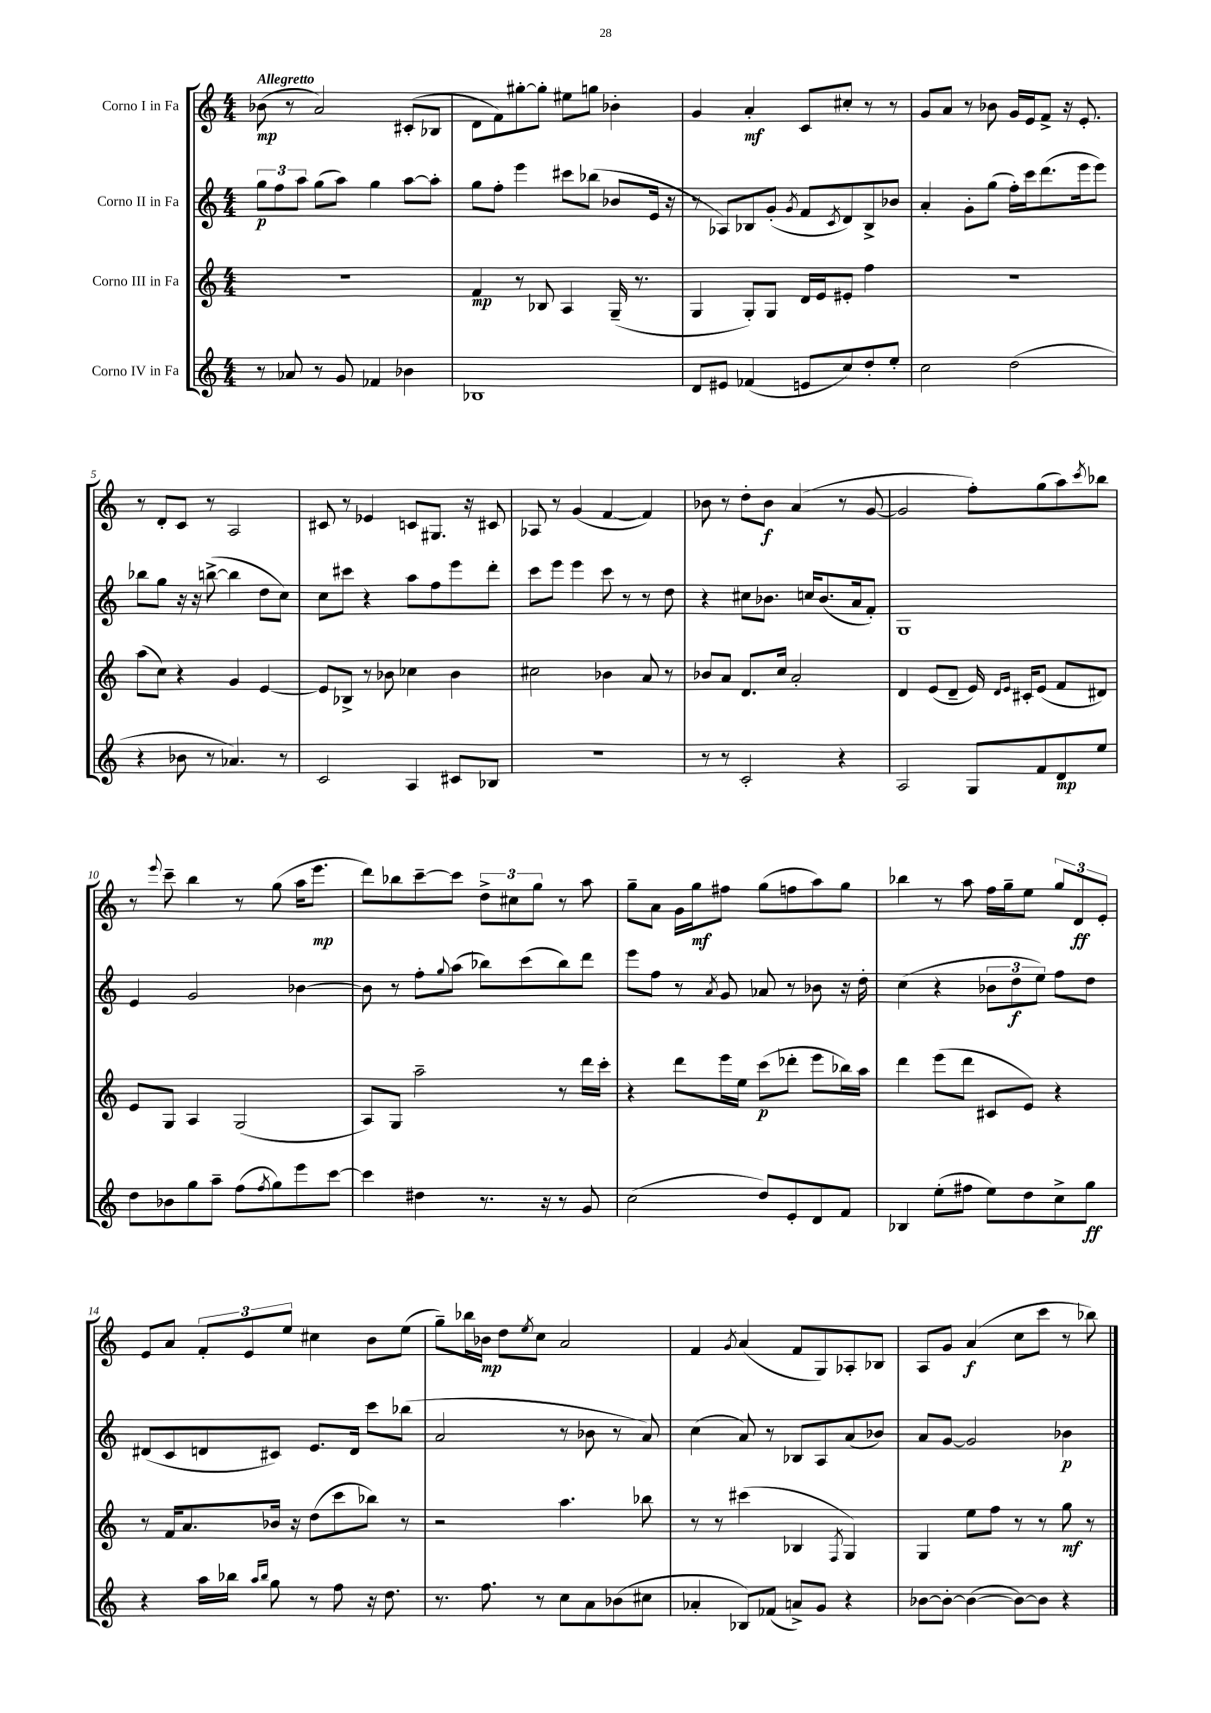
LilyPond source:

<<
\new StaffGroup <<
\new Staff = "s0" \with { instrumentName = "Corno I in Fa" } {
    \clef treble \key c \major \numericTimeSignature \time 4/4 \tempo "Allegretto"
    bes'8\mp( r8 a'2) cis'8-.( bes8 |
    d'8 f'8) gis''8~-. gis''8-. eis''8 g''8 bes'4-. |
    g'4 a'4-.\mf c'8 cis''8-. r8 r8 |
    g'8 a'8 r8 bes'8 g'16 e'16 f'8-> r16 e'8.-. |
    r8 d'8-. c'8 r8 a2 |
    cis'8 r8 ees'4 c'8 gis8. r16 cis'8 |
    aes8 r8 g'4( f'4~ f'4) |
    bes'8 r8 d''8-. bes'8\f a'4( r8 g'8~ |
    g'2 f''8-.) g''8( a''8) \acciaccatura { c'''8 } bes''8 |
    r8 \appoggiatura { e'''8 } c'''8-- b''4 r8 g''8( a''16 e'''8.\mp |
    d'''8) bes''8 c'''8~-- c'''8 \tuplet 3/2 { d''8-> cis''8 g''8 } r8 a''8 |
    g''8-- a'8 g'16 g''16\mf fis''8 g''8( f''8 a''8) g''8 |
    bes''4 r8 a''8 f''16 g''16-- e''8 \tuplet 3/2 { g''8 d'8\ff e'8-. } |
    e'8 a'8 \tuplet 3/2 { f'8-. e'8 e''8 } cis''4 b'8 e''8( |
    g''8--) bes''16 bes'16\mp d''8 \acciaccatura { e''8 } c''8 a'2 |
    f'4 \acciaccatura { g'8 } a'4( f'8 g8) aes8-. bes8 |
    a8 g'8 a'4\f( c''8 c'''8 r8 bes''8) \bar "|." |
}
\new Staff = "s1" \with { instrumentName = "Corno II in Fa" } {
    \clef treble \key c \major \numericTimeSignature \time 4/4
    \tuplet 3/2 { g''8\p f''8 a''8 } g''8( a''8) g''4 a''8~ a''8-. |
    g''8 f''8-. e'''4 cis'''8 bes''8( bes'8 e'16 r16 |
    r8 aes8) bes8 g'8-.( \acciaccatura { g'8 } f'8 \acciaccatura { c'8 } d'8) bes8-> bes'8 |
    a'4-. g'8-. g''8( f''16-.) c'''16 d'''8.( e'''16 e'''8) |
    bes''8 g''8 r16 r16 b''8~->( b''4 d''8 c''8) |
    c''8 cis'''8 r4 a''8 f''8 e'''8 d'''8-. |
    c'''8 e'''8 e'''4 c'''8 r8 r8 d''8 |
    r4 cis''8 bes'8. c''16 bes'8.( a'16 f'8-.) |
    g1 |
    e'4 g'2 bes'4~ |
    bes'8 r8 f''8-. \appoggiatura { g''8 } a''8( bes''8) c'''8( bes''8) d'''8 |
    e'''8 f''8 r8 \acciaccatura { a'8 } g'8 aes'8 r8 bes'8 r16 d''16-. |
    c''4( r4 \tuplet 3/2 { bes'8 d''8\f e''8) } f''8 d''8 |
    dis'8( c'8 d'8 cis'8) e'8. d'16 c'''8 bes''8( |
    a'2 r8 bes'8 r8 a'8) |
    c''4( a'8) r8 bes8 a8 a'8( bes'8) |
    a'8 g'8~ g'2 bes'4\p \bar "|." |
}
\new Staff = "s2" \with { instrumentName = "Corno III in Fa" } {
    \clef treble \key c \major \numericTimeSignature \time 4/4
    r1 |
    f'4\mp r8 bes8 a4 g16--( r8. |
    g4 g8-.) g8 d'16 e'16 eis'8-. f''4 |
    R1 |
    a''8( c''8) r4 g'4 e'4~ |
    e'8 bes8-> r8 bes'8 ces''4 bes'4 |
    cis''2 bes'4 a'8 r8 |
    bes'8 a'8 d'8. c''16 a'2-. |
    d'4 e'8( d'8-- e'16) \grace { d'16 e'16 } cis'16-. e'8( f'8 dis'8) |
    e'8 g8 a4 g2( |
    a8) g8 a''2-- r8 d'''16 c'''16-. |
    r4 d'''8 e'''16 e''16 c'''8\p( des'''8-. e'''8 bes''16) a''16 |
    d'''4 e'''8( d'''8 cis'8 e'8) r4 |
    r8 f'16 a'8. bes'16 r16 d''8( c'''8 bes''8) r8 |
    r2 a''4. bes''8 |
    r8 r8 cis'''4( bes4 \acciaccatura { f8 } g4) |
    g4 e''8 f''8 r8 r8 g''8\mf r8 \bar "|." |
}
\new Staff = "s3" \with { instrumentName = "Corno IV in Fa" } {
    \clef treble \key c \major \numericTimeSignature \time 4/4
    r8 aes'8 r8 g'8 fes'4 bes'4 |
    bes1 |
    d'8 eis'8 fes'4( e'8 c''8) d''8-. e''8-. |
    c''2 d''2( |
    r4 bes'8 r8 aes'4.) r8 |
    c'2 a4 cis'8 bes8 |
    r1 |
    r8 r8 c'2-. r4 |
    a2 g8 f'8 d'8\mp e''8 |
    d''8 bes'8 g''8 a''8-- f''8( \acciaccatura { f''8 } g''8) e'''8 c'''8~ |
    c'''4 dis''4 r8. r16 r8 g'8 |
    c''2( d''8) e'8-. d'8 f'8 |
    bes4 e''8-.( fis''8 e''8) d''8 c''8-> g''8\ff |
    r4 a''16 bes''16 \grace { a''16 bes''16 } g''8 r8 f''8 r16 d''8. |
    r8. f''8. r8 c''8 a'8 bes'8( cis''8 |
    aes'4-. bes8) fes'8( a'8->) g'8 r4 |
    bes'8~ bes'8~-. bes'4~( bes'8~) bes'8 r4 \bar "|." |
}
>>
>>
